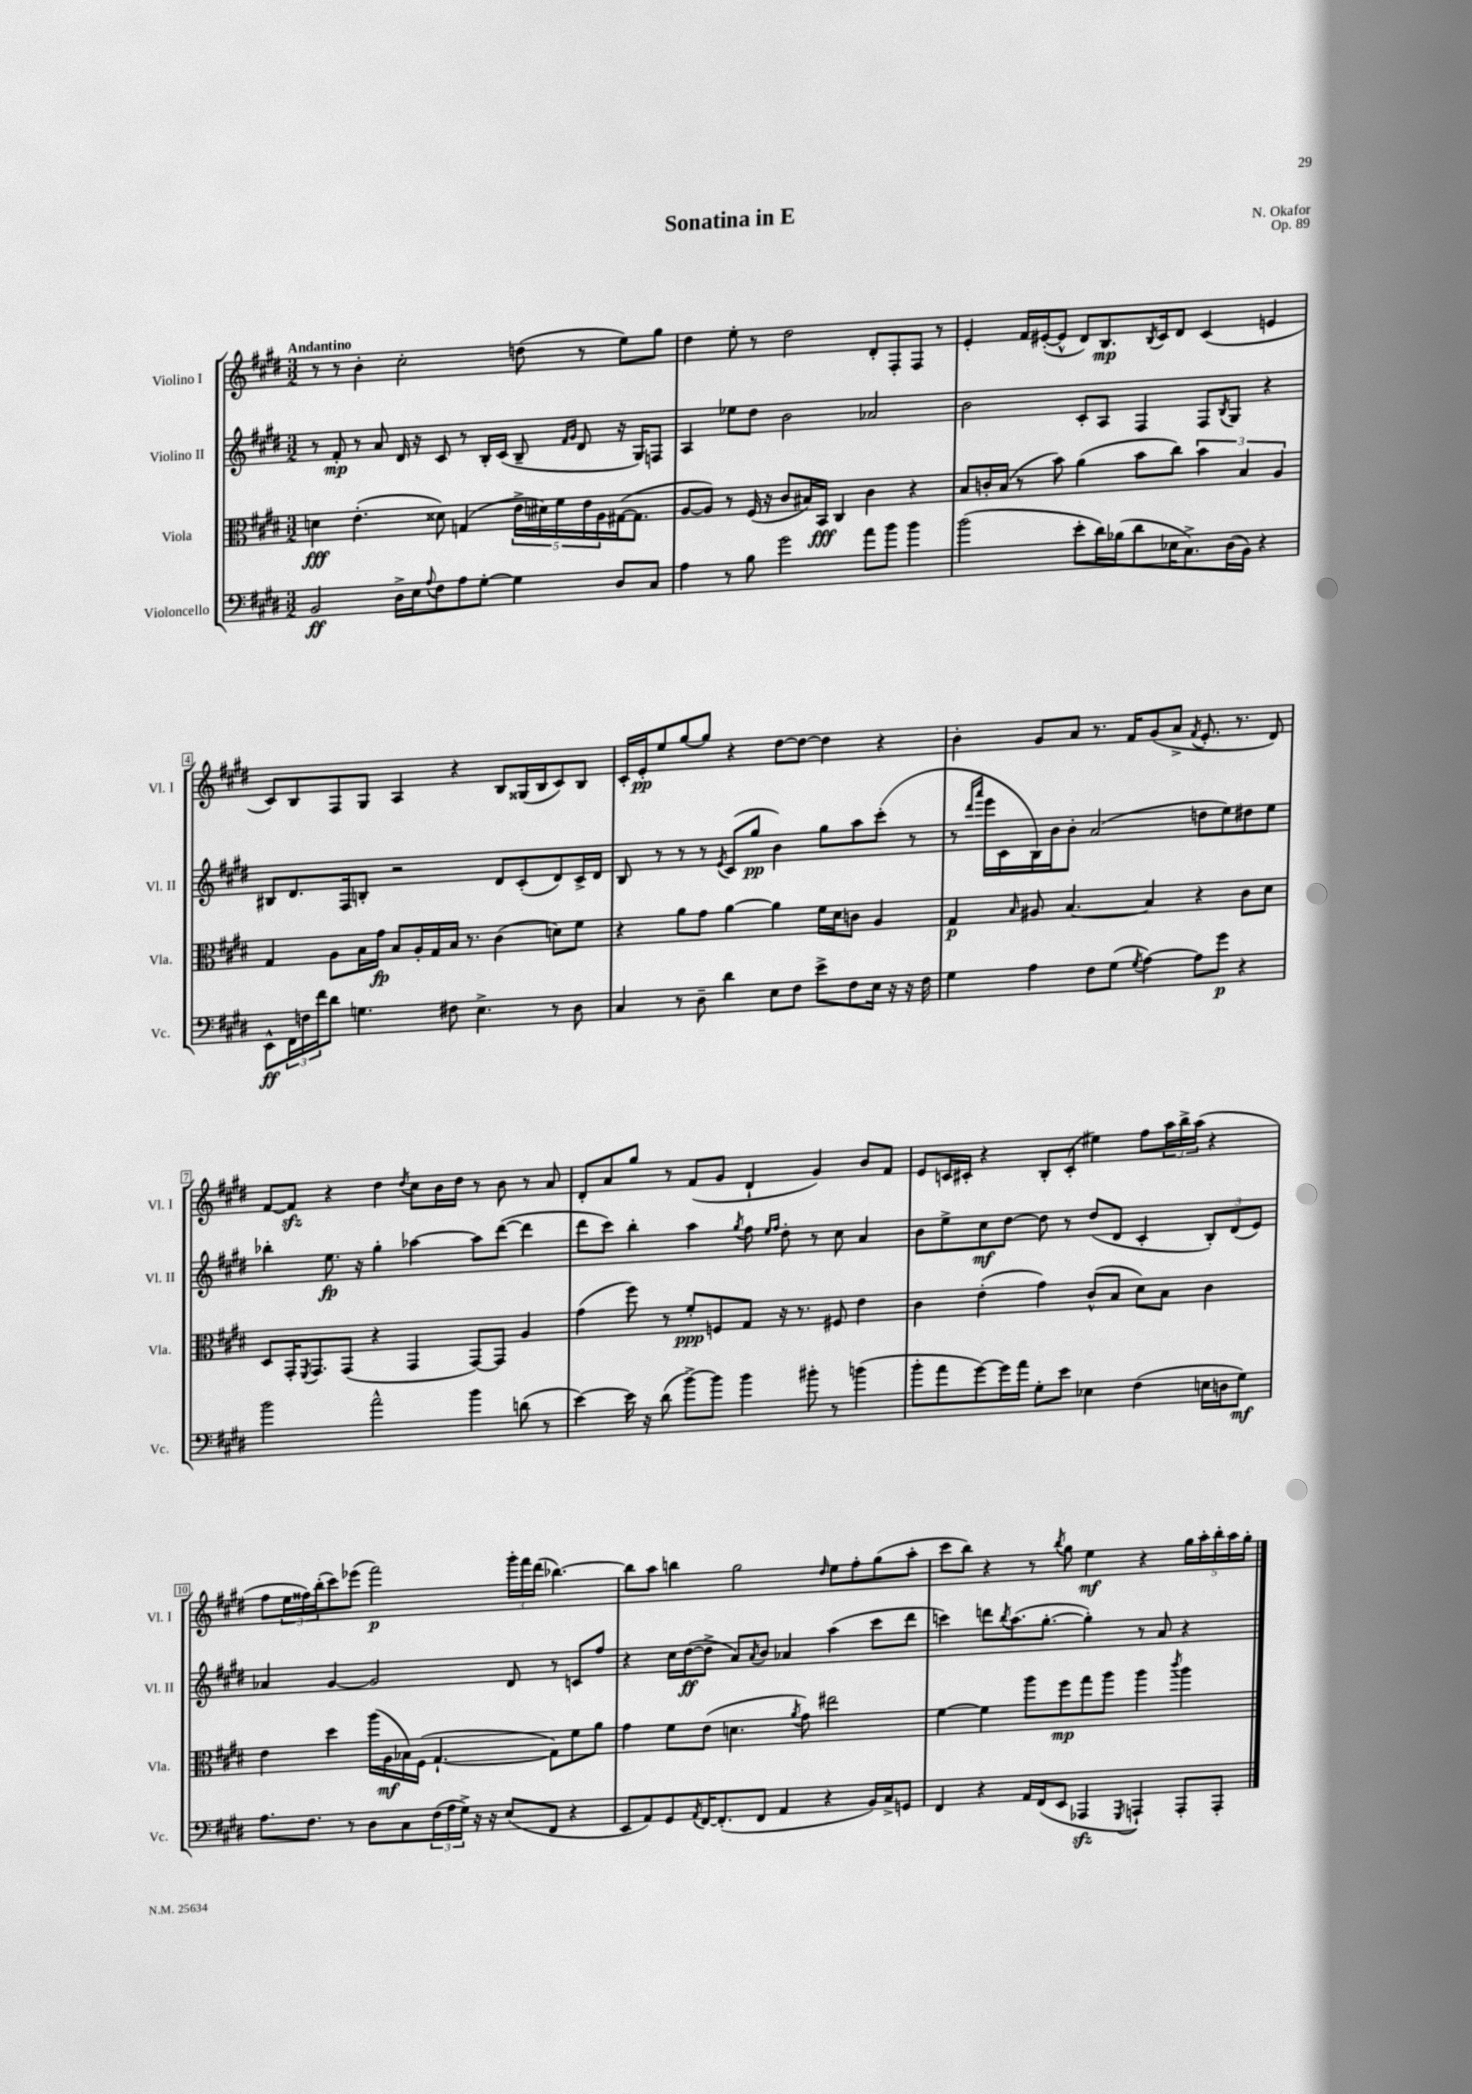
\header { title = "Sonatina in E" composer = "N. Okafor" opus = "Op. 89" }
<<
\new StaffGroup <<
\new Staff = "s0" \with { instrumentName = "Violino I" shortInstrumentName = "Vl. I" } {
    \clef treble \key e \major \numericTimeSignature \time 3/2 \tempo "Andantino"
    r8 r8 b'4-. cis''2-. d''8( r8 e''8) gis''8 |
    dis''4 e''8-. r8 dis''2 dis'8-. fis8-. fis8 r8 |
    e'4-. fis'16 eis'16~-.( eis'8-^ dis'8) b8.\mp \acciaccatura { b8 } cis'16 dis'8 cis'4( e'4 |
    cis'8) b8 fis8 gis8 a4 r4 b8 gisis16( b16 cis'8) b8 |
    cis'16-. e'16-.\pp e''8 gis''8~ gis''8 r4 dis''8~ dis''8~ dis''4 r4 |
    b'4-. gis'8 a'8 r8. fis'16 gis'8( a'8-> \acciaccatura { fis'8 } e'8.-. r8. dis'8) |
    fis'8~ fis'8\sfz r4 dis''4 \acciaccatura { dis''8 } cis''8 b'16 dis''16 r8 b'8 r8 a'8 |
    dis'8-. a'8 gis''8 r8 fis'8( gis'8 dis'4-! gis'4) b'8 fis'8 |
    e'8 c'16 cis'16-. r4 b8-. cis'8-.( eis''4) fis''8 \tuplet 3/2 { a''16 b''16-> a''16( } r4 |
    fis''8 \tuplet 3/2 { e''16 fisis''16) b''16-.( } cis'''8) ees'''8( fis'''2\p) \tuplet 3/2 { gis'''16-. fis'''16 dis'''16( } bes''4.~) |
    bes''8 a''8 b''4 gis''2 \grace { dis''16 } e''8 fis''8-. gis''8( a''8-. |
    cis'''8 b''8) r4 r8 \acciaccatura { b''8 } gis''8 e''4\mf r4 \tuplet 5/4 { gis''16 a''16-. b''16-. a''16 gis''16-. } \bar "|." |
}
\new Staff = "s1" \with { instrumentName = "Violino II" shortInstrumentName = "Vl. II" } {
    \clef treble \key e \major \numericTimeSignature \time 3/2
    r8 fis'8-.\mp r8 a'8 dis'16 r16 cis'8 r8 b16-. cis'16( b8-- \grace { fis'16 gis'16 } dis'8 r16 gis16) f8 |
    a4 ees''8 dis''8 b'2 aes'2 |
    b'2 cis'8-. a8 fis4 fis8 \acciaccatura { b8 } gis8 r4 |
    bis8 dis'8. fis16 b8-. r2 dis'8 cis'8-.( dis'8) cis'16-> dis'16 |
    b8 r8 r8 r8 \acciaccatura { e'8 } cis'8( gis''8\pp b'4) gis''8 a''8 cis'''8-.( r8 |
    r8 \grace { dis'''16 a'''16 } e'''16 cis'16 b16) b'16 b'8-. a'2( d''8 e''8) dis''8 e''8 |
    bes''4-. e''8.\fp r16 gis''4-. aes''4~ aes''8 dis'''8~( dis'''4 |
    dis'''8 cis'''8) b''4-. a''4 \acciaccatura { gis''8 } fis''8 \grace { e''16 fis''16 } dis''8-. r8 cis''8 a'4 |
    b'8 e''8-> cis''8\mf dis''8~ dis''8 r8 dis''8( dis'8 cis'4-. \tuplet 3/2 { b8-.) dis'8( e'8) } |
    aes'4 gis'4~ gis'2 dis'8 r8 c'8 fis''8 |
    r4 cis''16 dis''16~\ff( dis''8-> a'8) \acciaccatura { a'8 } b'8 aes'4 a''4( cis'''8 dis'''8 |
    c'''4) d'''8 \acciaccatura { b''8 } a''8.( gis''8.~-. gis''4-.) r8 a'8 r4 \bar "|." |
}
\new Staff = "s2" \with { instrumentName = "Viola" shortInstrumentName = "Vla." } {
    \clef alto \key e \major \numericTimeSignature \time 3/2
    d'4\fff e'4.-.( disis'8) g4( \tuplet 5/4 { e'16-> dis'16) fis'16 e'16 a16 } gis16~( gis8. |
    a8~ a8) r8 fis16( r16 cis'8 bis16) b,16\fff cis4 cis'4 r4 |
    b8 c'16-. b16( r8 b'8) a'4( b'8 cis''8) \tuplet 3/2 { b'4 b4 a4 } |
    gis4 a8 b16 gis'16\fp b8 a16-. gis16 b16 r8. cis'4( d'8) fis'8 |
    r4 a'8 gis'8 a'4~ a'4 fis'16 dis'16 c'8 a4 |
    gis4\p \grace { b16 } ais8 b4.~ b4 r4 cis'8 dis'8 |
    dis8 gis,16-. \acciaccatura { fis,8 } gis,8. gis,8( r4 gis,4 gis,8~) gis,8 a4 |
    gis'4( fis''8) r8 fis'8-.\ppp f8 gis8 r16 r8. fis8 e'4 |
    cis'4 e'4-.( gis'4) cis'8-^( b8 dis'8) b8 cis'4 |
    e'4 dis''4 a''16( a16\mf bes16) fis16( gis4.~-! gis8) fis'8 a'8 |
    gis'4 fis'8 e'8( d'4. \acciaccatura { a'8 } gis'8) eis''2 |
    fis'4~ fis'4 a''8 fis''8\mp gis''8 a''8 a''4 \acciaccatura { cis'''8 } a''4 \bar "|." |
}
\new Staff = "s3" \with { instrumentName = "Violoncello" shortInstrumentName = "Vc." } {
    \clef bass \key e \major \numericTimeSignature \time 3/2
    b,2\ff dis16-> e16 \appoggiatura { a8 } fis8 a8 gis8~-. gis4 dis8 cis8 |
    a4 r8 b8 gis'2 a'8 b'8 b'4 |
    b'2( e'8-. dis'16) bes16( dis'8 ees16 cis8.->) dis16( b,16) r4 |
    e,8-^\ff \tuplet 3/2 { fis,16 f16 fis'16 } dis'8 g4. fis8 e4.-> r8 dis8 |
    cis4 r8 dis8-- dis'4 e8 fis8 e'8-> fis8 e16 r16 r16 fis16 |
    gis4 a4 fis8 gis8( \acciaccatura { gis8 } a4~) a8 gis'8\p r4 |
    b'2 a'2-^ b'4 d'8( r8 |
    e'4~) e'16 r16 dis'8( b'8~->) b'8 b'4 bis'8-. r8 b'4( |
    b'8-. a'8 gis'8~) gis'16 a'16 gis8-. e'8 ees4 fis4( e16 d16 gis8\mf) |
    a8. fis8. r8 dis8 cis8 \tuplet 3/2 { fis16( a16 gis16->) } r16 r16 e8( fis,8 r4 |
    e,8 a,8) gis,8 \acciaccatura { a,8 } fis,16~ fis,8.-.( fis,8 a,4 r4 b,16) cis16-> g,8 |
    fis,4 r4 a,16 fis,16( e,8 aes,,4\sfz \acciaccatura { gis,,8 } a,,4-!) a,,8-. a,,8-. \bar "|." |
}
>>
>>
\layout { \context { \Score \override BarNumber.stencil = #(make-stencil-boxer 0.1 0.3 ly:text-interface::print) } }
